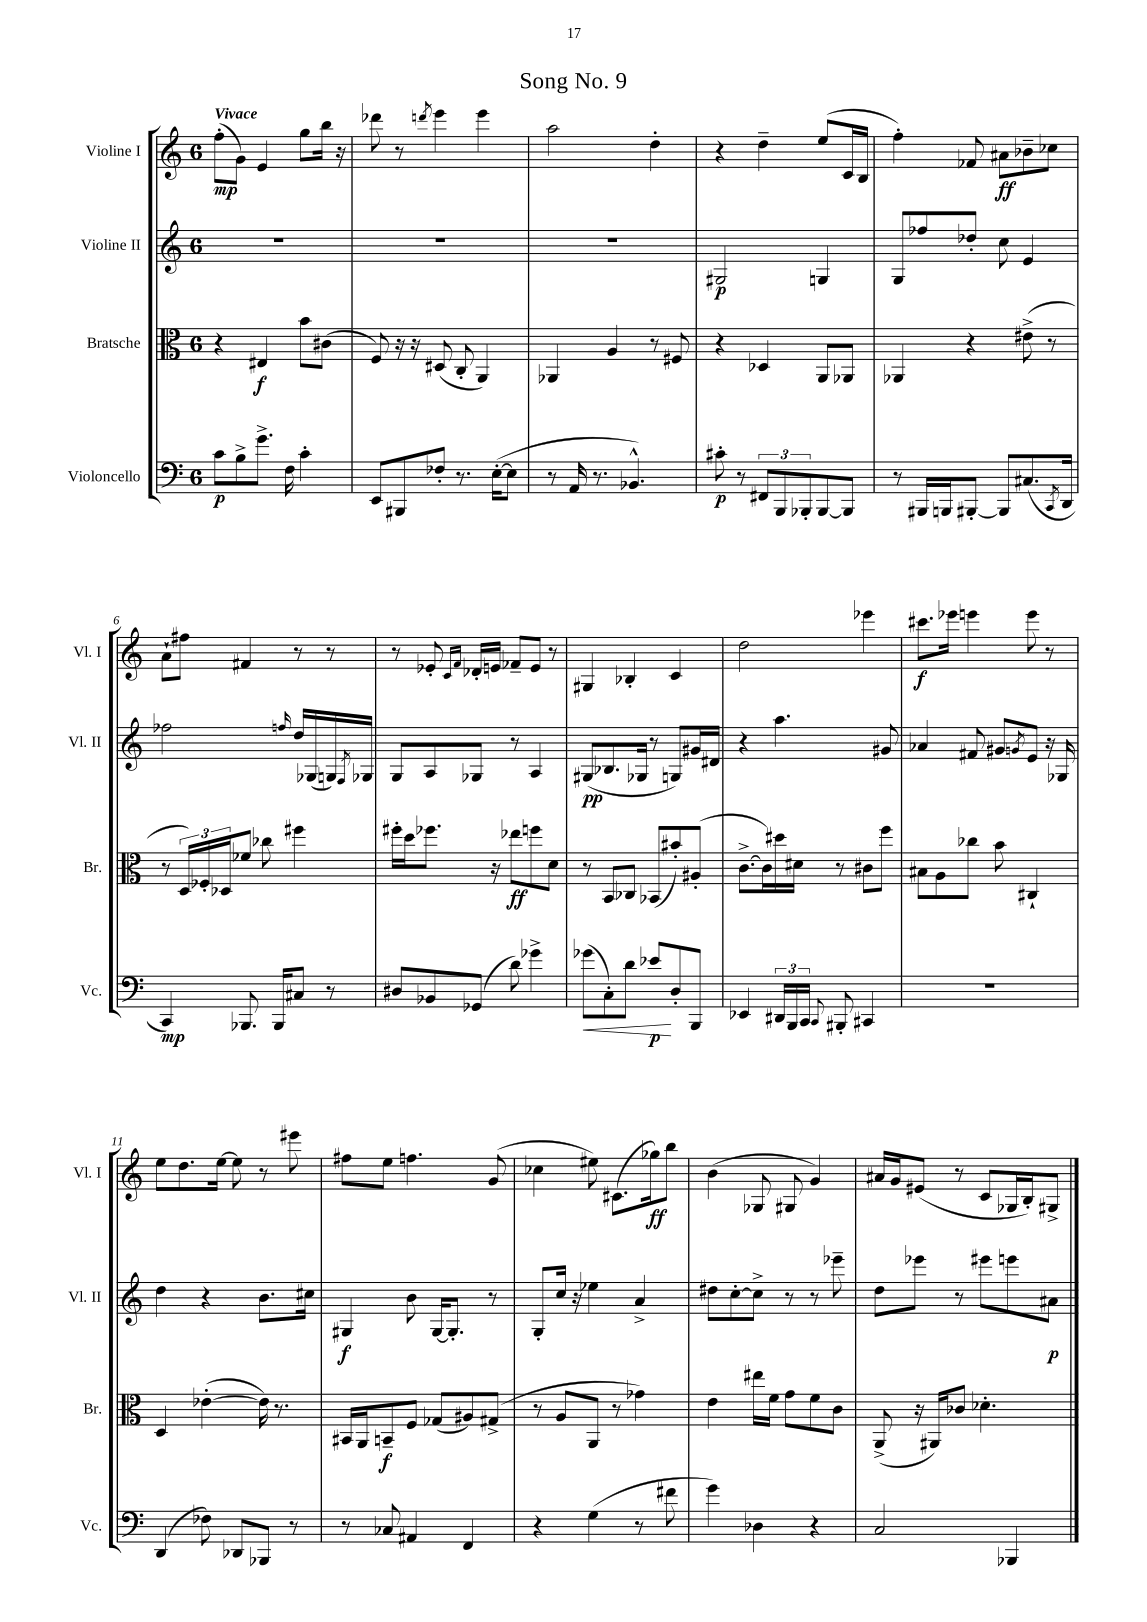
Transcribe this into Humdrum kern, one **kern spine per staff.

**kern	**kern	**kern	**kern
*staff4	*staff3	*staff2	*staff1
*clefF4	*clefC3	*clefG2	*clefG2
*k[]	*k[]	*k[]	*k[]
*M6/8	*M6/8	*M6/8	*M6/8
8c	4r	2.r	(8ff'
8B^	.	.	8g)
8.g^	4E#	.	4e
16F	.	.	.
4c'	8b	.	8gg
.	(8c#	.	16bb
.	.	.	16r
=	=	=	=
8EE	8F)	2.r	8ddd-
8BBB#	16r	.	8r
.	16r	.	.
.	.	.	8qddd
8F-'	(8D#	.	4eee
8.r	8C'	.	.
.	4AA)	.	4eee
([16E'	.	.	.
8E]	.	.	.
=	=	=	=
8r	4AA-	2.r	2aa
16AA	.	.	.
8.r	.	.	.
.	4A	.	.
4.BB-^^)	.	.	.
.	8r	.	4dd'
.	8F#	.	.
=	=	=	=
8c#'	4r	2G#	4r
8r	.	.	.
12FF#	4D-	.	4dd~
12BBB	.	.	.
12BBB-'	.	.	.
[8BBB-	8AA	4G	(8ee
8BBB-]	8AA-	.	16c
.	.	.	16B
=	=	=	=
8r	4AA-	8G	4ff')
16BBB#	.	8ff-	.
16BBB	.	.	.
[8BBB#'	4r	8dd-'	8f-
8BBB#]	.	8cc	8a#
(8.C#	(8e#^	4e	8b-~
.	8r	.	8cc-
8qCC	.	.	.
16DD	.	.	.
=	=	=	=
4CC)	8r	2ff-	8a`
.	24D)	.	8ff#
.	24F-'	.	.
.	24D-	.	.
8.BBB-	8f-	.	4f#
.	8cc-	.	.
16BBB-	.	.	.
.	.	16qqff	.
8C#	4ff#	16dd	8r
.	.	(16G-	.
8r	.	16G)	8r
.	.	8qF	.
.	.	16G-	.
=	=	=	=
8D#	16ff#'	8G	8r
.	16dd	.	.
8BB-	8.ff-	8A	8e-'
.	.	.	16qqc
.	.	.	16qqf
(8GG-	.	8G-	16d-'
.	16r	.	16e
8d)	8ee-	8r	8f-~
4g-^	8ff	4A	8e
.	8d	.	8r
=	=	=	=
(8g-	8r	(8G#	4G#
8C')	8BB	8.B-	.
8d	8C-	.	4B-'
.	.	16G-	.
8e-	(8BB-	8r	.
8D'	8b#')	8G)	4c
8BBB	(8A#'	16g#	.
.	.	16d#	.
=	=	=	=
4EE-	[8.c^	4r	2dd
.	16c])	.	.
24DD#	16dd#	4.aa	.
24BBB	.	.	.
.	16d#	.	.
24CC	.	.	.
8qqCC	.	.	.
8BBB#'	8r	.	.
4CC#	8c#	.	4eee-
.	8ff	8g#	.
=	=	=	=
2.r	8B#	4a-	8.ccc#
.	8A	.	.
.	.	.	16eee-
.	8cc-	8f#	4eee
.	8b	8g#	.
.	.	8qg	.
.	4C#`	8e	8eee
.	.	16r	8r
.	.	16G-	.
=	=	=	=
(4DD	4D	4dd	8ee
.	.	.	8.dd
8F-)	([4e-'	4r	.
.	.	.	[16ee
8DD-	.	.	8ee]
8BBB-	16e-])	8.b	8r
.	8.r	.	.
8r	.	.	8eee#
.	.	16cc#	.
=	=	=	=
8r	16BB#	4G#	8ff#
.	16AA	.	.
8C-	8BB~	.	8ee
4AA#	8F	8b	4.ff
.	(8G-	[16G#	.
.	.	8.G#']	.
4FF	8A#)	.	.
.	(8G#^	8r	(8g
=	=	=	=
4r	8r	8G'	4cc-
.	8A	16cc	.
.	.	16r	.
(4G	8AA	4ee-	8ee#)
.	8r	.	(8.c#
8r	4g-)	4a^	.
.	.	.	16gg-)
8f#	.	.	8bb
=	=	=	=
4g)	4e	8dd#	(4b
.	.	[8cc'	.
4D-	16ee#	8cc^]	8G-
.	16f	.	.
.	8g	8r	8G#
4r	8f	8r	4g)
.	8c	8eee-~	.
=	=	=	=
2C	(8AA^	8dd	16a#
.	.	.	16g
.	16r	8eee-	(8e#
.	16AA#)	.	.
.	8c-	8r	8r
.	4.d-'	8eee#	8c
4BBB-	.	8eee	16G-
.	.	.	16B')
.	.	8a#	8G#^
==	==	==	==
*-	*-	*-	*-
